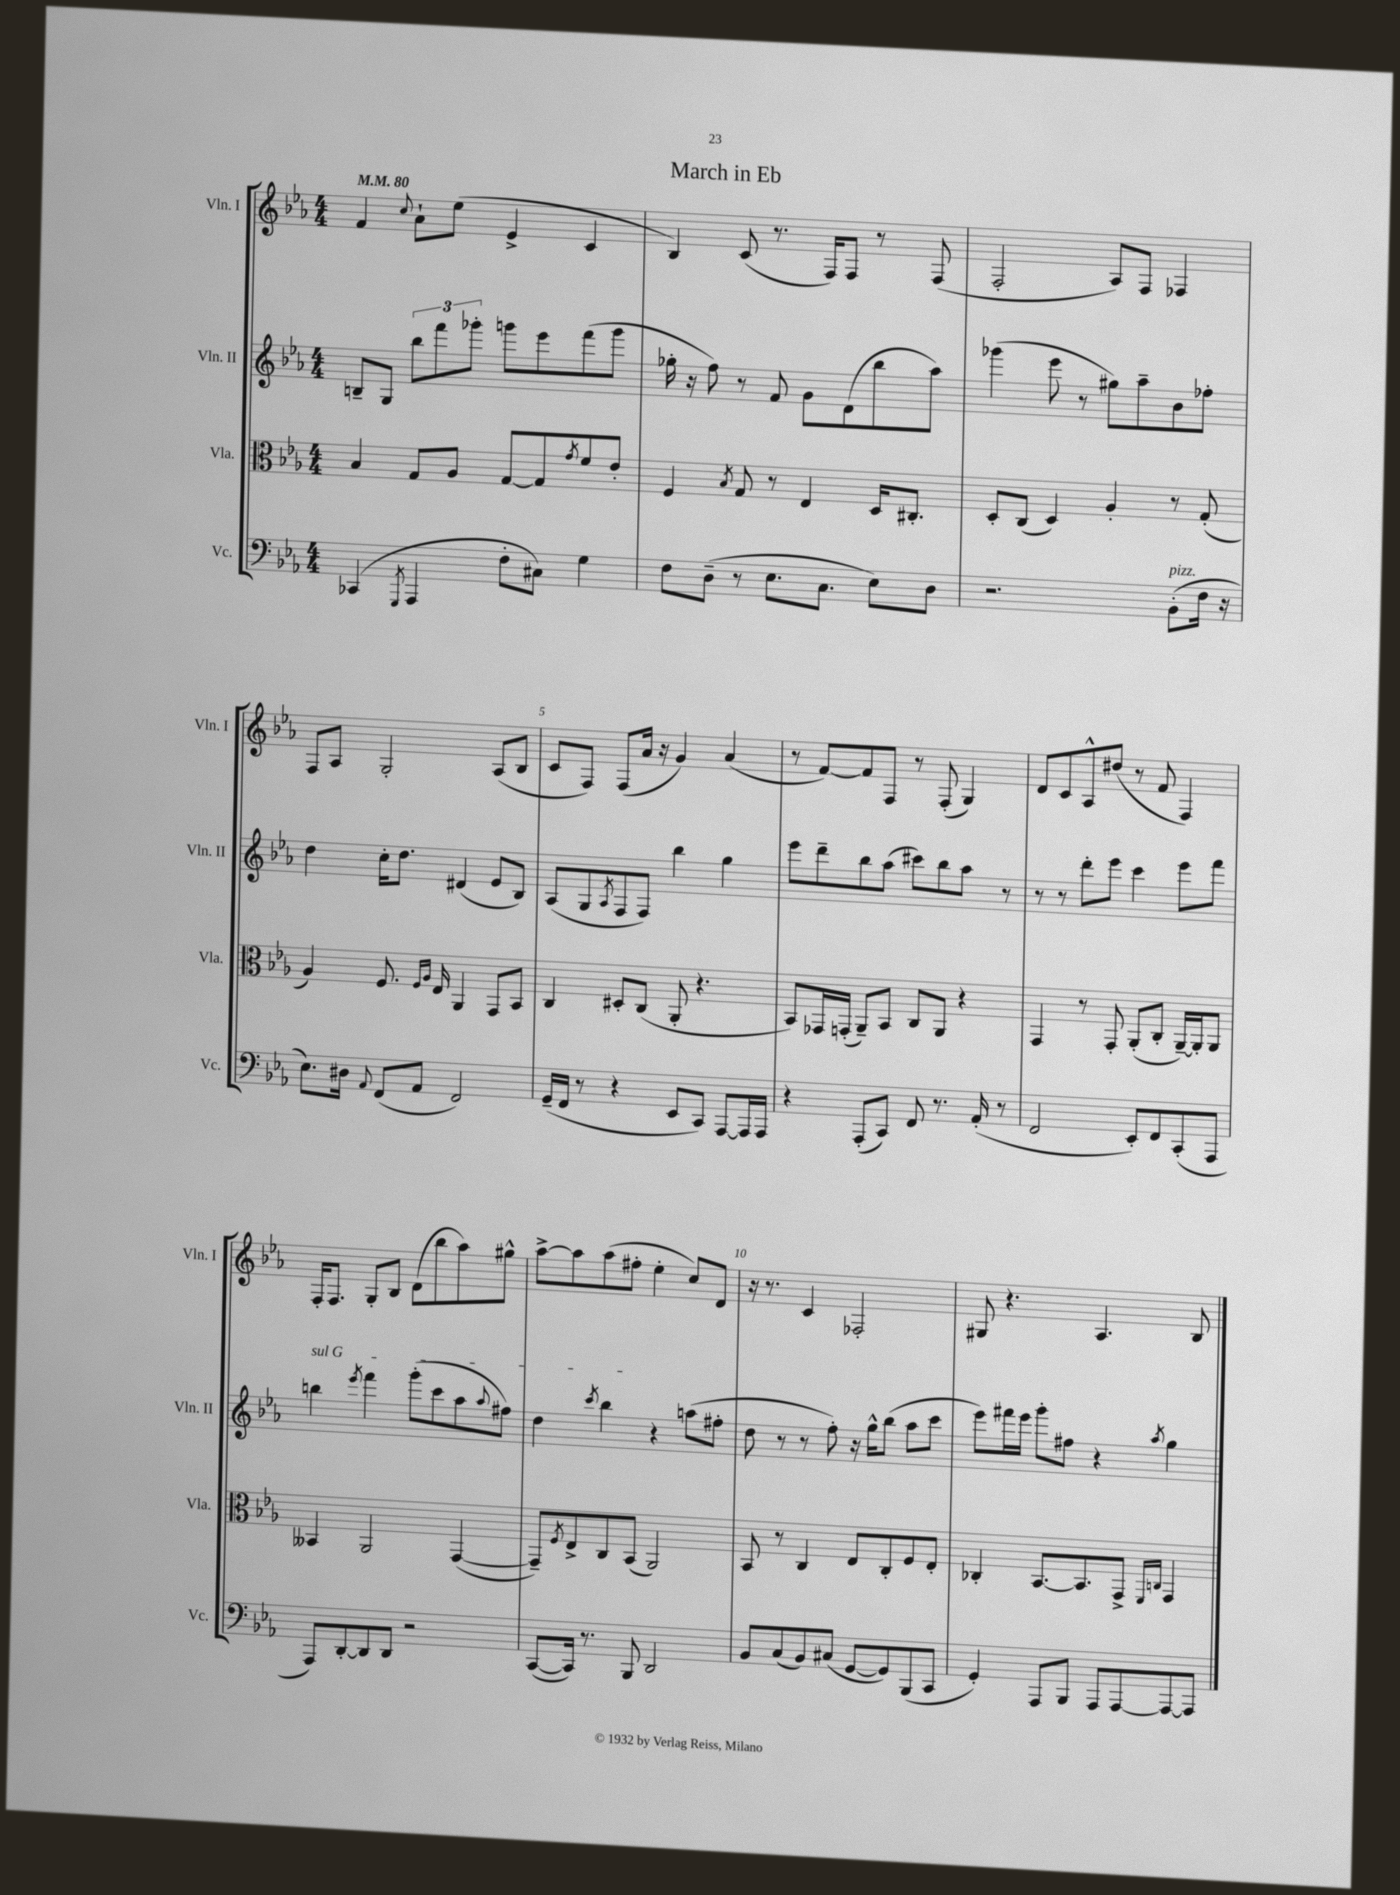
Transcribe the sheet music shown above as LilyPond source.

\header { title = "March in Eb" }
<<
\new StaffGroup <<
\new Staff = "s0" \with { instrumentName = "Vln. I" shortInstrumentName = "Vln. I" } {
    \clef treble \key ees \major \numericTimeSignature \time 4/4 \tempo 4 = 80
    f'4 \appoggiatura { c''8 } aes'8-! ees''8( ees'4-> c'4 |
    bes4) c'8( r8. f16) f8 r8 f8( |
    f2-. aes8) f8 fes4 |
    f8 aes8 g2-. aes8( bes8 |
    c'8 f8) f8( aes'16 r16 g'4) aes'4( |
    r8 f'8~) f'8 f8 r8 f8-.( g4) |
    d'8 c'8 aes8-^ dis''8( r8 f'8 f4) |
    f16-. f8. g8-. bes8 d'8( bes''8 aes''8) gis''8-^ |
    aes''8~-> aes''8 aes''8( fis''8-. ees''4-. c''8) d'8 |
    r16 r8. c'4 fes2-. |
    gis8 r4. aes4. bes8 \bar "|." |
}
\new Staff = "s1" \with { instrumentName = "Vln. II" shortInstrumentName = "Vln. II" } {
    \clef treble \key ees \major \numericTimeSignature \time 4/4
    b8-- g8 \tuplet 3/2 { bes''8 f'''8 ges'''8-. } g'''8 ees'''8 f'''8( g'''8 |
    ges''16-. r16 f''8) r8 f'8 g'8 d'8( bes''8 aes''8) |
    ges'''4( ees'''8 r8 gis''8) aes''8-- bes'8 fes''8-. |
    d''4 c''16-. d''8. dis'4( ees'8 bes8) |
    aes8( g8 \acciaccatura { aes8 } f8 f8) bes''4 g''4 |
    ees'''8 d'''8-- bes''8 aes''8( cis'''8) bes''8 aes''8 r8 |
    r8 r8 d'''8-. ees'''8 c'''4 ees'''8 f'''8 |
    \once \override TextSpanner.bound-details.left.text = \markup { \italic "sul G" } b''4\startTextSpan \acciaccatura { ees'''8 } f'''4 g'''8-.( c'''8 aes''8 \appoggiatura { aes''8 } fis''8) |
    d''4 \acciaccatura { c'''8 } bes''4\stopTextSpan r4 a''8( fis''8-. |
    d''8 r8 r8 f''8-.) r16 g''16-^ bes''8( aes''8 c'''8 |
    ees'''8) fis'''16 ees'''16 g'''8-. fis''8 r4 \acciaccatura { aes''8 } g''4 \bar "|." |
}
\new Staff = "s2" \with { instrumentName = "Vla." shortInstrumentName = "Vla." } {
    \clef alto \key ees \major \numericTimeSignature \time 4/4
    bes4 g8 aes8 g8~ g8 \acciaccatura { g'8 } f'8 ees'8-. |
    f4 \acciaccatura { bes8 } g8 r8 ees4 d16 cis8.-. |
    d8-. c8( d4) aes4-. r8 g8-.( |
    aes4) f8. \grace { f16 aes16 } ees16 aes,4 g,8 bes,8 |
    c4 dis8-. c8( aes,8-. r4. |
    bes,8) ges,16 g,16-.( aes,8--) bes,8 c8 aes,8 r4 |
    g,4 r8 g,8-. aes,8-.( c8-. aes,16~--) aes,16-. aes,8 |
    beses,4 aes,2 g,4~( |
    g,8--) \acciaccatura { f8 } ees8-> c8 bes,8( aes,2) |
    bes,8 r8 c4 ees8 c8-. f8 ees8-. |
    ces4-. bes,8.~ bes,8. g,8-> \grace { f,16 c16 } g,4 \bar "|." |
}
\new Staff = "s3" \with { instrumentName = "Vc." shortInstrumentName = "Vc." } {
    \clef bass \key ees \major \numericTimeSignature \time 4/4
    ces,4( \acciaccatura { g,,8 } aes,,4 f8-. cis8) g4 |
    f8 d8--( r8 ees8. c8. ees8) d8 |
    r2. bes,8-.^\markup { \italic "pizz." }( f16 r16 |
    ees8.) dis16 \appoggiatura { aes,8 } f,8( aes,8 f,2) |
    g,16--( f,16 r8 r4 ees,8 c,8) aes,,8~ aes,,16 aes,,16 |
    r4 aes,,8-.( c,8) f,8 r8. aes,16-.( r8 |
    f,2 ees,8-.) f,8 c,8-.( aes,,8 |
    aes,,8) d,8~-. d,8 d,8 r2 |
    c,8~( c,16) r8. bes,,8 d,2 |
    bes,8 c8( bes,8) cis8( g,8~ g,8) bes,,8( c,8 |
    g,4-.) aes,,8 bes,,8 aes,,8 aes,,8~ aes,,8~ aes,,8 \bar "|." |
}
>>
>>
\layout { \context { \Score \override BarNumber.break-visibility = ##(#f #t #t) barNumberVisibility = #(every-nth-bar-number-visible 5) } }
